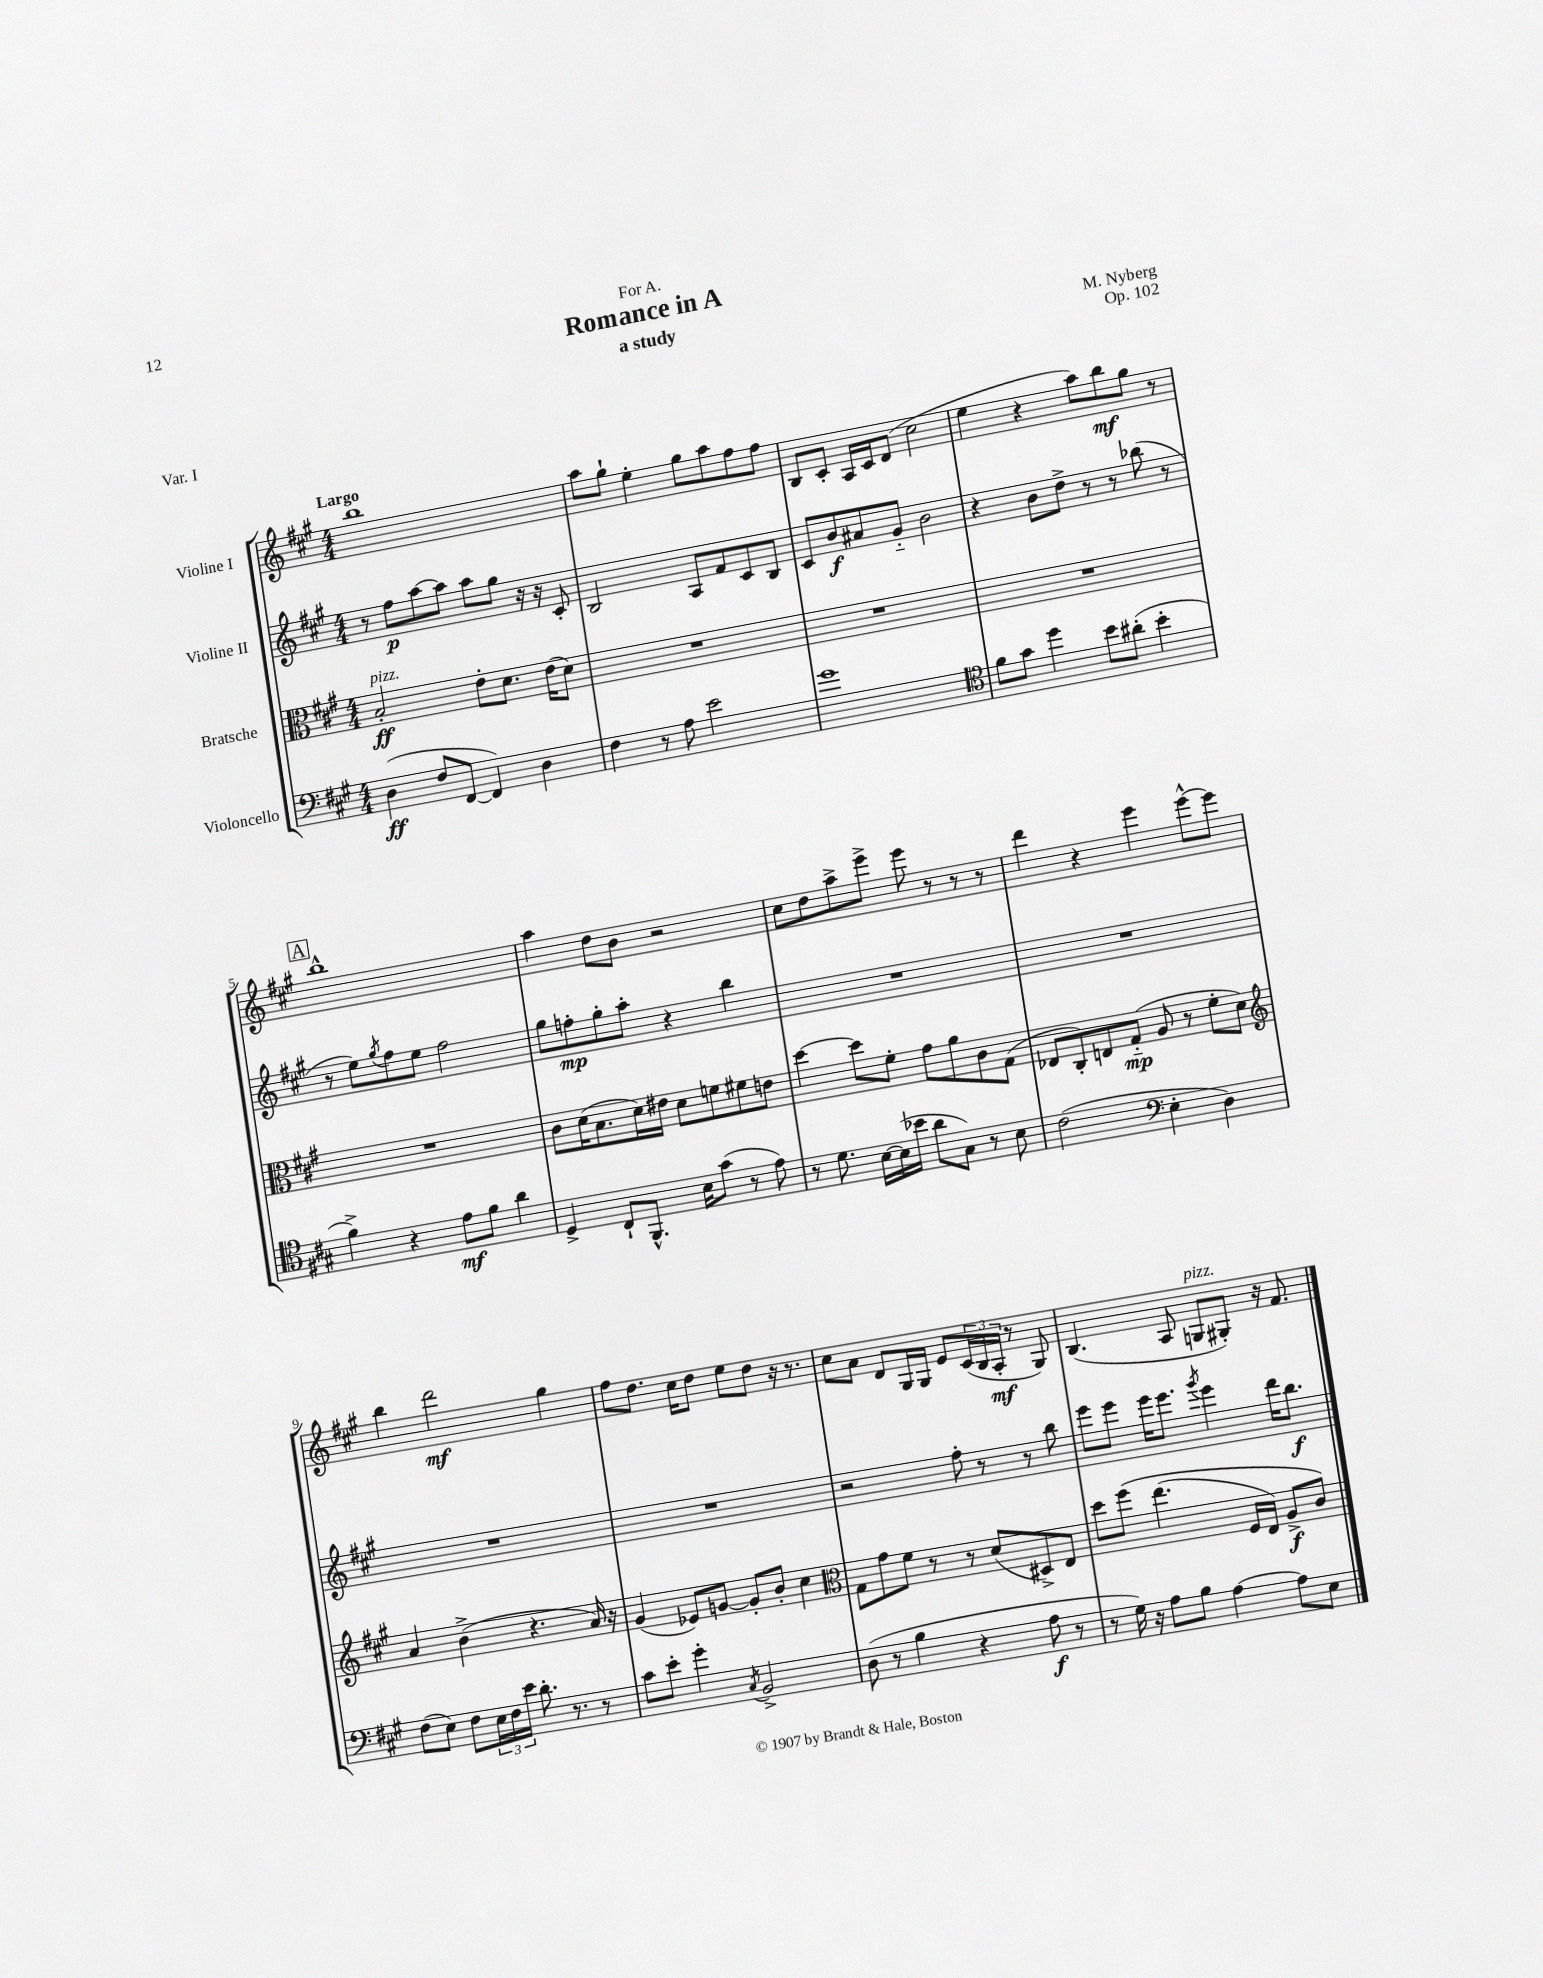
\header { title = "Romance in A" composer = "M. Nyberg" subtitle = "a study" dedication = "For A." opus = "Op. 102" piece = "Var. I" }
<<
\new StaffGroup <<
\new Staff = "s0" \with { instrumentName = "Violine I" } {
    \clef treble \key a \major \numericTimeSignature \time 4/4 \tempo "Largo"
    b''1 |
    a''8 gis''8-! e''4-. gis''8 a''8 fis''8 fis''8 |
    b8 cis'8-. a16 cis'16 d'8( cis''2 |
    e''4 r4 a''8) b''8\mf gis''8 r8 |
    \mark \markup { \box "A" } b''1-^ |
    a''4 d''8 b'8 r2 |
    cis''8 d''8 a''8-> e'''8-> e'''8 r8 r8 r8 |
    d'''4 r4 e'''4 e'''8~-^ e'''8 |
    b''4 d'''2\mf gis''4 |
    fis''8 d''8. cis''16 d''8 e''8 d''8 r16 r8. |
    cis''8 a'8 d'8 gis16 gis16 e'8 \tuplet 3/2 { cis'16( b16 a16-.\mf } r8 gis8) |
    b4.( a8 g8^\markup { \italic "pizz." } gis8-.) r16 fis'8. \bar "|." |
}
\new Staff = "s1" \with { instrumentName = "Violine II" } {
    \clef treble \key a \major \numericTimeSignature \time 4/4
    r8 fis''8\p a''8~ a''8 a''8 gis''8 r16 r16 cis'8-. |
    b2 a8 fis'8 cis'8 b8 |
    cis'8 b'8\f ais'8 gis'8-_ b'2 |
    r4 b'8 d''8-> r8 r8 bes''8( r8 |
    \mark \markup { \box "A" } r8 e''8) \acciaccatura { gis''8 } fis''8 e''8 fis''2 |
    gis''8 f''8-.\mp gis''8-. a''8-. r4 b''4 |
    R1 |
    R1 |
    R1 |
    R1 |
    r2 fis''8-. r8 r8 b''8 |
    e'''8 e'''8 e'''16 e'''8. \acciaccatura { gis'''8 } e'''4 d'''16 b''8.\f \bar "|." |
}
\new Staff = "s2" \with { instrumentName = "Bratsche" } {
    \clef alto \key a \major \numericTimeSignature \time 4/4
    b2-.\ff^\markup { \italic "pizz." } e'8-. d'8. e'16( d'8) |
    R1 |
    R1 |
    R1 |
    \mark \markup { \box "A" } R1 |
    cis'8 d'16( b8. d'16) eis'16 d'8 f'8 fis'8 e'8 |
    d''4~ d''8 fis'8-. gis'8 a'8 cis'8 gis8( |
    ees8 cis8-.) e8 gis8-_\mp( a8 r8 fis'8-. d'8) |
    \clef treble a'4 b'4->( r4. a'16) r16 |
    gis'4( ees'8) g'8~ g'8-. b'8-. cis''4 |
    \clef alto gis8 gis'8 fis'8 r8 r8 d'8( dis8->) e8 |
    d''8 fis''8\( e''4.( fis16 e16) a8->\f cis'8\) \bar "|." |
}
\new Staff = "s3" \with { instrumentName = "Violoncello" } {
    \clef bass \key a \major \numericTimeSignature \time 4/4
    d4\ff( fis8 fis,8~ fis,4) d4 |
    fis4 r8 a8 e'2 |
    gis'1 |
    \clef tenor fis'8 gis'8 d''4 b'8 ais'8-.( b'4-. |
    \mark \markup { \box "A" } fis'4->) r4 e'8\mf fis'8 a'4 |
    d4-> cis8-! fis,8.-^ b16 gis'8( r8 e'8) |
    r8 d'8. b16~ b16( bes'16 a'8 gis8) r8 b8 |
    cis'2( \clef bass e4-. d4) |
    fis8( e8) fis8 \tuplet 3/2 { e16 fis16 e'16 } d'8.-. r8. r8 |
    cis'8 e'8-. gis'4-. \acciaccatura { cis8 } b,2-> |
    d8( r8 b4 r4 a8\f r8 |
    r8 gis16) r16 a8 b8 a4~ a8 e8 \bar "|." |
}
>>
>>
